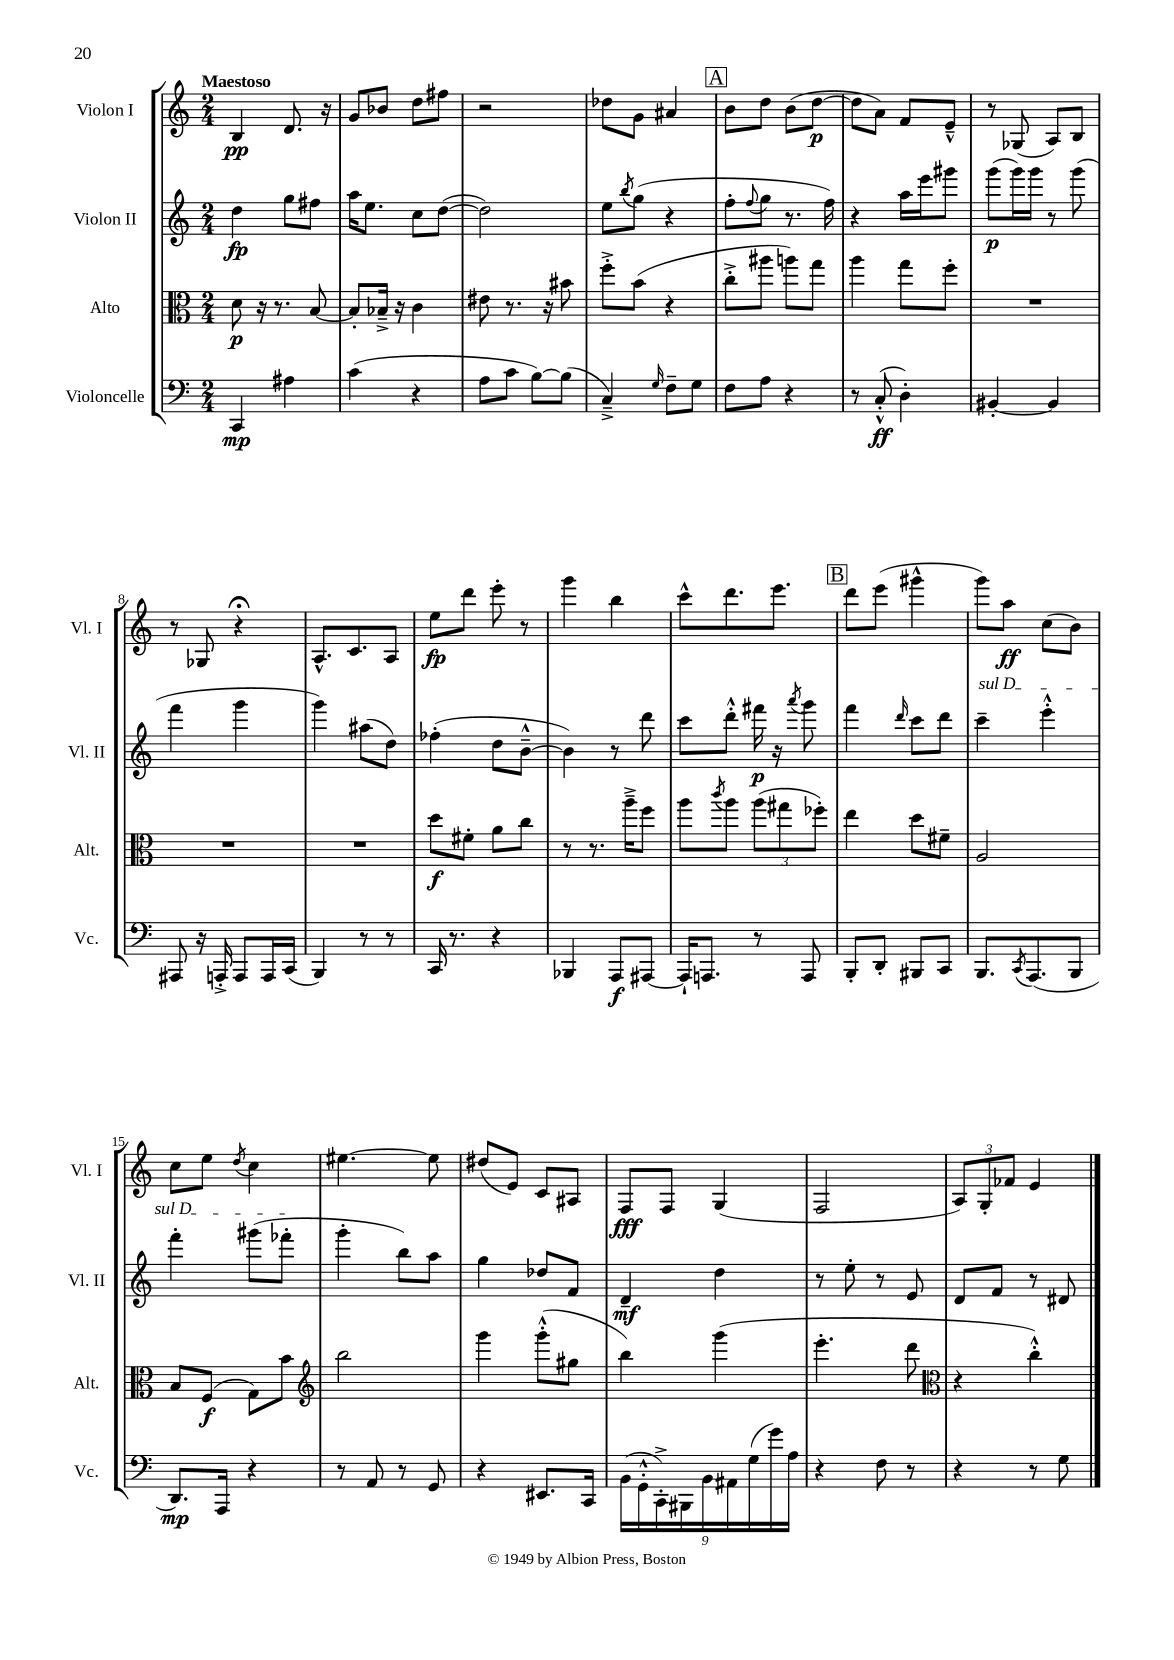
<<
\new StaffGroup <<
\new Staff = "s0" \with { instrumentName = "Violon I" shortInstrumentName = "Vl. I" } {
    \clef treble \key c \major \numericTimeSignature \time 2/4 \tempo "Maestoso"
    b4\pp d'8. r16 |
    g'8 bes'8 d''8 fis''8 |
    r2 |
    des''8 g'8 ais'4 |
    \mark \markup { \box "A" } b'8 d''8 b'8( d''8~\p |
    d''8 a'8) f'8 e'8---^ |
    r8 ges8( a8) b8 |
    r8 ges8 r4\fermata |
    a8.-^ c'8. a8 |
    e''8\fp d'''8 e'''8-. r8 |
    g'''4 b''4 |
    c'''8-^ d'''8. e'''8. |
    \mark \markup { \box "B" } d'''8 e'''8( gis'''4-^ |
    g'''8) a''8\ff c''8( b'8) |
    c''8 e''8 \acciaccatura { d''8 } c''4 |
    eis''4.~ eis''8 |
    dis''8( e'8) c'8 ais8 |
    f8\fff f8 g4( |
    f2 |
    \tuplet 3/2 { a8) g8-. fes'8 } e'4 \bar "|." |
}
\new Staff = "s1" \with { instrumentName = "Violon II" shortInstrumentName = "Vl. II" } {
    \clef treble \key c \major \numericTimeSignature \time 2/4
    d''4\fp g''8 fis''8 |
    a''16 e''8. c''8 d''8~( |
    d''2) |
    e''8 \acciaccatura { b''8 } g''8( r4 |
    \mark \markup { \box "A" } f''8-. \appoggiatura { f''8 } g''8 r8. f''16) |
    r4 a''16 e'''16 gis'''8 |
    g'''8\p( g'''16) g'''16 r8 g'''8( |
    f'''4 g'''4 |
    g'''4) ais''8( d''8) |
    fes''4-.( d''8 b'8~---^ |
    b'4) r8 d'''8 |
    c'''8 d'''8-.-^ fis'''16\p r16 \acciaccatura { a'''8 } g'''8 |
    \mark \markup { \box "B" } f'''4 \grace { d'''16 } c'''8 d'''8 |
    \once \override TextSpanner.bound-details.left.text = \markup { \italic "sul D" } c'''4--\startTextSpan e'''4-.-^ |
    f'''4-. gis'''8( fes'''8-.\stopTextSpan |
    g'''4-. b''8) a''8 |
    g''4 des''8 f'8 |
    d'4--\mf d''4 |
    r8 e''8-. r8 e'8 |
    d'8 f'8 r8 dis'8 \bar "|." |
}
\new Staff = "s2" \with { instrumentName = "Alto" shortInstrumentName = "Alt." } {
    \clef alto \key c \major \numericTimeSignature \time 2/4
    d'8\p r16 r8. b8~ |
    b8-. bes16---> r16 c'4 |
    eis'8 r8. r16 bis'8 |
    f''8-.-> b'8( r4 |
    \mark \markup { \box "A" } c''8-.-> ais''8 a''8) g''8 |
    a''4 g''8 f''8-. |
    R2 |
    R2 |
    R2 |
    d''8\f fis'8-. a'8 c''8 |
    r8 r8. a''16---> f''8 |
    a''8 \acciaccatura { c'''8 } a''8 \tuplet 3/2 { a''8( gis''8 fes''8-.) } |
    \mark \markup { \box "B" } e''4 d''8 fis'8-- |
    a2 |
    b8 f8\f( g8) b'8 |
    \clef treble b''2 |
    g'''4 g'''8-.-^( gis''8 |
    b''4) g'''4( |
    e'''4.-. d'''8 |
    \clef alto r4 c''4-.-^) \bar "|." |
}
\new Staff = "s3" \with { instrumentName = "Violoncelle" shortInstrumentName = "Vc." } {
    \clef bass \key c \major \numericTimeSignature \time 2/4
    c,4\mp ais4 |
    c'4( r4 |
    a8 c'8 b8~) b8( |
    c4--->) \grace { g16 } f8-- g8 |
    \mark \markup { \box "A" } f8 a8 r4 |
    r8 c8-.-^\ff( d4-.) |
    bis,4~-. bis,4 |
    ais,,8 r16 a,,16-.-> a,,8 a,,16 c,16( |
    b,,4) r8 r8 |
    c,16 r8. r4 |
    bes,,4 a,,8\f ais,,8~ |
    ais,,16-! a,,8. r8 a,,8 |
    \mark \markup { \box "B" } b,,8-. d,8-. bis,,8 c,8 |
    b,,8. \acciaccatura { c,8 } a,,8.( b,,8 |
    d,8.\mp) a,,16 r4 |
    r8 a,8 r8 g,8 |
    r4 eis,8. c,16 |
    \tuplet 9/8 { b,16( g,16-.-^ c,16-.->) bis,,16 b,16 ais,16 g16( g'16) a16 } |
    r4 f8 r8 |
    r4 r8 g8 \bar "|." |
}
>>
>>
